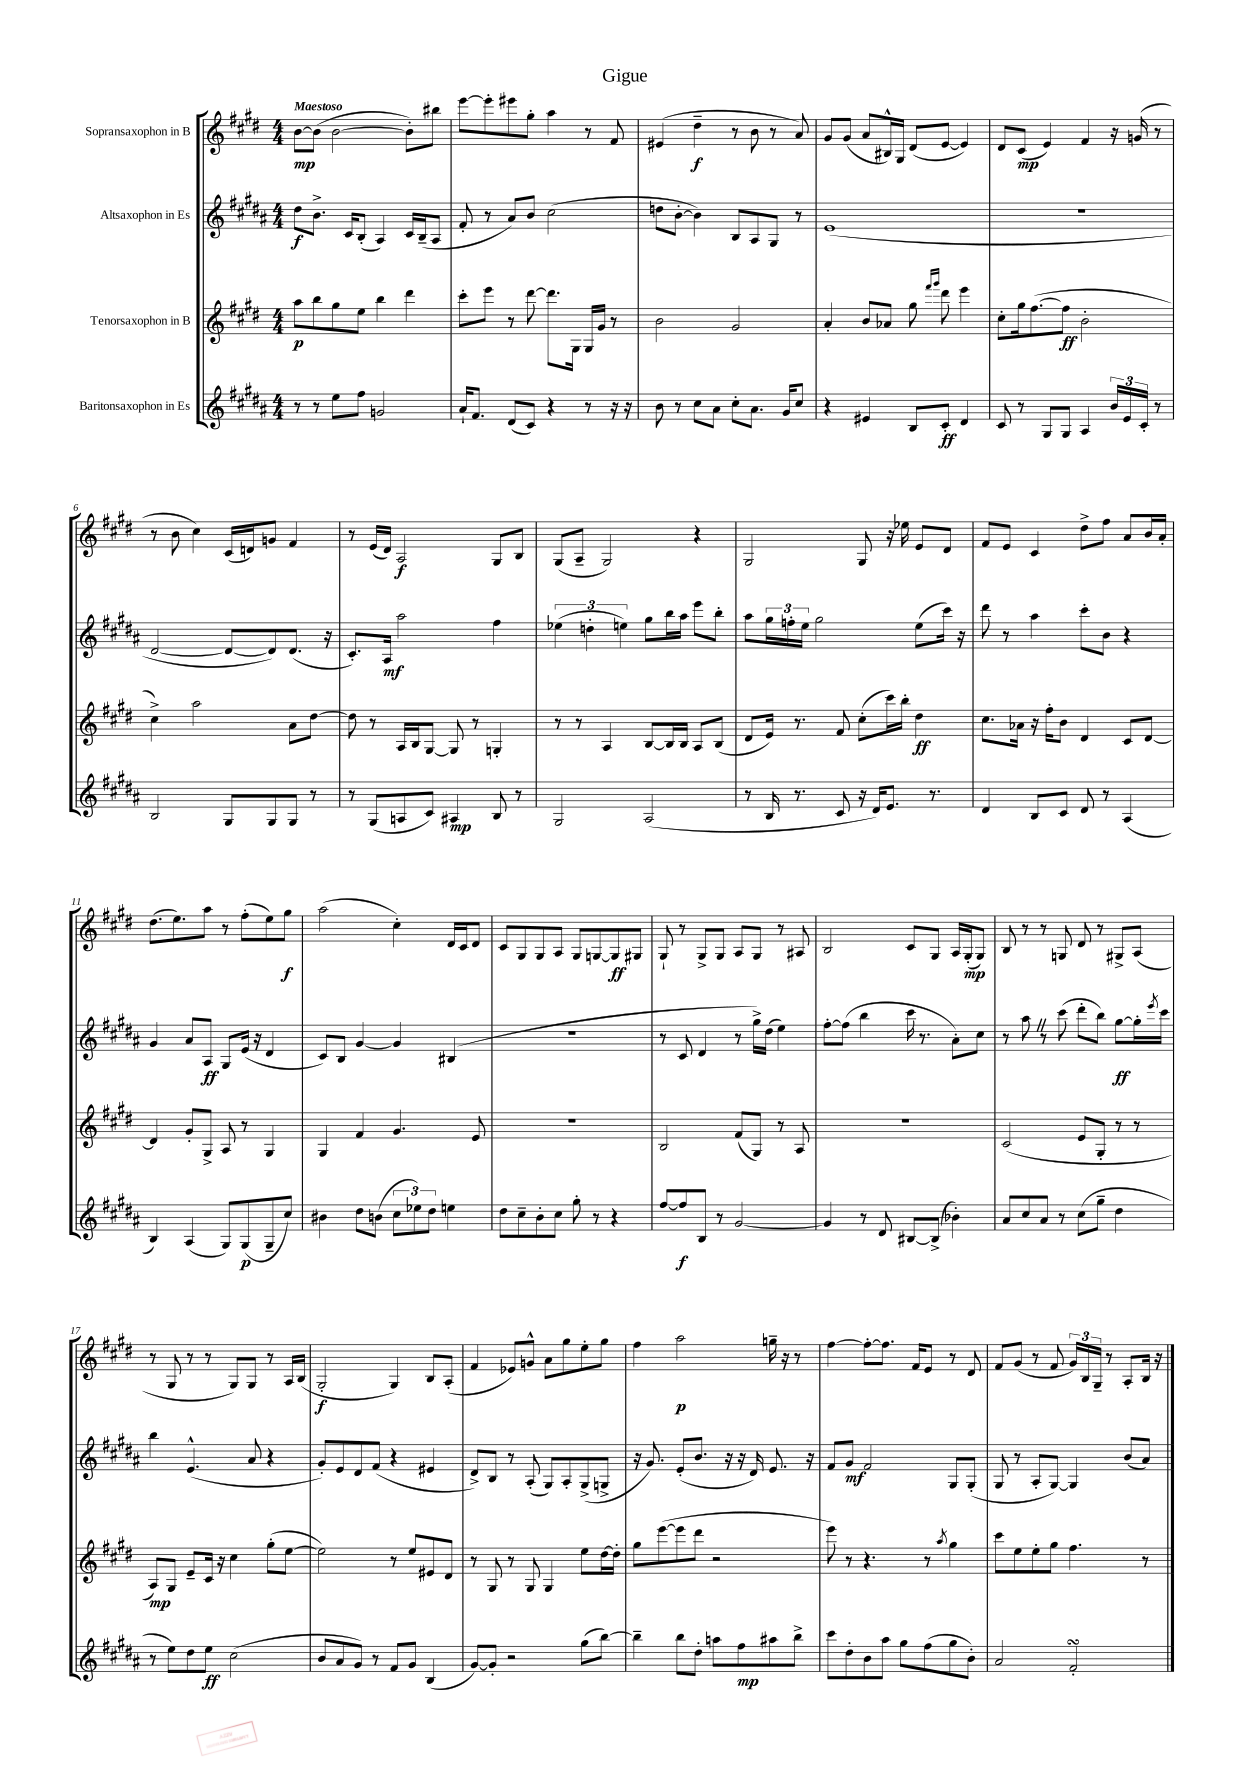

**kern	**dynam	**kern	**dynam	**kern	**dynam	**kern	**dynam
*part4	*part4	*part3	*part3	*part2	*part2	*part1	*part1
*staff4	*staff4	*staff3	*staff3	*staff2	*staff2	*staff1	*staff1
*I"Baritonsaxophon in Es	*	*I"Tenorsaxophon in B	*	*I"Altsaxophon in Es	*	*I"Sopransaxophon in B	*
*clefG2	*	*clefG2	*	*clefG2	*	*clefG2	*
*k[f#c#g#d#a#]	*	*k[f#c#g#d#]	*	*k[f#c#g#d#a#]	*	*k[f#c#g#d#]	*
*M4/4	*	*M4/4	*	*M4/4	*	*M4/4	*
=1	=1	=1	=1	=1	=1	=1	=1
!	!	!	!	!	!	!LO:TX:a:B:t=Maestoso	!
8r	.	8aa\L	p	8dd#\L	f	[8b\L	mp
8r	.	8bb\	.	8.b^\J	.	(8b\J]	.
8ee\L	.	8gg#\	.	.	.	[2b\	.
.	.	.	.	16c#/KL	.	.	.
8ff#\J	.	8ee\J	.	(8B'/J	.	.	.
2gn/	.	4bb\	.	4A#/)	.	.	.
.	.	4ddd#\	.	16c#/LL	.	8b'\L])	.
.	.	.	.	(16B~/J	.	.	.
.	.	.	.	8A#/J	.	8bb#X\J	.
=2	=2	=2	=2	=2	=2	=2	=2
16a#`/KL	.	8ccc#'\L	.	8f#'/	.	[8eee\L	.
8.f#/J	.	.	.	.	.	.	.
.	.	8eee\J	.	8r	.	8eee'\]	.
(8d#/L	.	8r	.	8a#/L)	.	8eee#X\	.
8c#/J)	.	[8ddd#\	.	8b/J	.	8gg#'\J	.
4r	.	8.ddd#\L]	.	(2cc#\	.	4aa\	.
.	.	16G#\Jk	.	.	.	.	.
8r	.	16G#/LL	.	.	.	8r	.
.	.	16g#/JJ	.	.	.	.	.
16r	.	8r	.	.	.	8f#/	.
16r	.	.	.	.	.	.	.
=3	=3	=3	=3	=3	=3	=3	=3
8b\	.	2b\	.	8ddn\L	.	(4e#X/	.
8r	.	.	.	[8b'\J	.	.	.
8cc#\L	.	.	.	4b\])	.	4dd#~\	f
8a#\J	.	.	.	.	.	.	.
8cc#'\L	.	2g#/	.	8B/L	.	8r	.
8.a#\J	.	.	.	8A#/	.	8b\	.
.	.	.	.	8G#/J	.	8r	.
16g#/KL	.	.	.	.	.	.	.
8cc#/J	.	.	.	8r	.	8a/)	.
=4	=4	=4	=4	=4	=4	=4	=4
4r	.	4a'/	.	(1e	.	8g#/L	.
.	.	.	.	.	.	(8g#/J	.
4e#X/	.	8b/L	.	.	.	8a/L	.
.	.	8a-X/J	.	.	.	16B#X^^/L)	.
.	.	.	.	.	.	16G#/JJ	.
8B/L	.	8gg#\	.	.	.	(8d#/L	.
.	.	16qqfff#/LL	.	.	.	.	.
.	.	16qqggg#/JJ	.	.	.	.	.
8c#'/J	ff	8ddd#\	.	.	.	[8e/J	.
4d#/	.	4eee\	.	.	.	4e/])	.
=5	=5	=5	=5	=5	=5	=5	=5
8c#/	.	8cc#'\L	.	1r	.	8d#/L	.
8r	.	16gg#\k	.	.	.	(8c#/J	mp
.	.	([8.ff#\	.	.	.	.	.
8G#/L	.	.	.	.	.	4e/)	.
8G#/J	.	8ff#\J]	ff	.	.	.	.
4A#/	.	2b'\	.	.	.	4f#/	.
24b/LL	.	.	.	.	.	16r	.
24e/	.	.	.	.	.	.	.
.	.	.	.	.	.	(16gn/	.
24c#'/JJ	.	.	.	.	.	.	.
8r	.	.	.	.	.	8r	.
!!LO:LB:g=z
=6	=6	=6	=6	=6	=6	=6	=6
2B/	.	4cc#^\)	.	[2d#/	.	8r	.
.	.	.	.	.	.	8b\	.
.	.	2aa\	.	.	.	4cc#\)	.
8G#/L	.	.	.	8d#/L_	.	(16c#/LL	.
.	.	.	.	.	.	16dn/J)	.
8G#/	.	.	.	8d#/])	.	8gn/J	.
8G#/J	.	8a\L	.	(8.d#/J	.	4f#/	.
8r	.	[8dd#\J	.	.	.	.	.
.	.	.	.	16r	.	.	.
=7	=7	=7	=7	=7	=7	=7	=7
8r	.	8dd#\]	.	8.c#'/L)	.	8r	.
(8G#/L	.	8r	.	.	.	(16e/LL	.
.	.	.	.	16A#/Jk	mf	16d#/JJ)	.
8An/	.	16A/LL	.	2aa#\	.	2A/	f
.	.	16B/J	.	.	.	.	.
8c#/J)	.	[8G#/J	.	.	.	.	.
4A#X/	mp	8G#/]	.	.	.	.	.
.	.	8r	.	.	.	.	.
8B/	.	4Gn'/	.	4ff#\	.	8G#/L	.
8r	.	.	.	.	.	8B/J	.
=8	=8	=8	=8	=8	=8	=8	=8
2G#/	.	8r	.	(6ee-X\	.	(8G#/L	.
.	.	8r	.	.	.	8A~/J	.
.	.	.	.	6ddn'\	.	.	.
.	.	4A/	.	.	.	2G#/)	.
.	.	.	.	6een\)	.	.	.
(2A#/	.	[8B/L	.	8gg#\L	.	.	.
.	.	16B/L]	.	16bb\L	.	.	.
.	.	16B/JJ	.	16aa#\JJ	.	.	.
.	.	8A/L	.	8eee\L	.	4r	.
.	.	(8B/J	.	8bb'\J	.	.	.
=9	=9	=9	=9	=9	=9	=9	=9
8r	.	8d#/L	.	8aa#\L	.	2G#/	.
16B/	.	16e/Jk)	.	24gg#\L	.	.	.
.	.	.	.	24ffn'\	.	.	.
8.r	.	8.r	.	.	.	.	.
.	.	.	.	24ee\JJ	.	.	.
.	.	.	.	2gg#\	.	.	.
8c#/	.	8f#/	.	.	.	.	.
16r	.	(8cc#'\L	.	.	.	8G#/	.
16d#/KL)	.	.	.	.	.	.	.
8.e/J	.	16ccc#\L)	.	.	.	16r	.
.	.	16bb'\JJ	.	.	.	16ee-X\	.
.	.	4dd#\	ff	(8ee\L	.	8e/L	.
8.r	.	.	.	.	.	.	.
.	.	.	.	16ccc#\Jk)	.	8d#/J	.
.	.	.	.	16r	.	.	.
=10	=10	=10	=10	=10	=10	=10	=10
4d#/	.	8.cc#\L	.	8ddd#\	.	8f#/L	.
.	.	.	.	8r	.	8e/J	.
.	.	16a-X\Jk	.	.	.	.	.
8B/L	.	16r	.	4aa#\	.	4c#/	.
.	.	16ff#'\KL	.	.	.	.	.
8c#/J	.	8b\J	.	.	.	.	.
8d#/	.	4d#/	.	8ccc#'\L	.	8dd#^\L	.
8r	.	.	.	8b\J	.	8ff#\J	.
(4A#/	.	8c#/L	.	4r	.	8a/L	.
.	.	[8d#/J	.	.	.	16b/L	.
.	.	.	.	.	.	16a'/JJ	.
!!LO:LB:g=z
=11	=11	=11	=11	=11	=11	=11	=11
4B/)	.	4d#/]	.	4g#/	.	(8.dd#\L	.
.	.	.	.	.	.	8.ee\)	.
(4A#/	.	8g#'/L	.	8a#/L	.	.	.
.	.	8G#^/J	.	8A#/J	ff	8aa\J	.
8G#/L)	.	8A/	.	8G#/L	.	8r	.
(8G#/	p	8r	.	(16e/Jk	.	(8ff#'\L	.
.	.	.	.	16r	.	.	.
8G#~/	.	4G#/	.	4d#/	.	8ee\)	.
8cc#/J)	.	.	.	.	.	8gg#\J	f
=12	=12	=12	=12	=12	=12	=12	=12
4b#X\	.	4G#/	.	8c#/L)	.	(2aa\	.
.	.	.	.	8B/J	.	.	.
8dd#\L	.	4f#/	.	[4g#/	.	.	.
(8bn\J	.	.	.	.	.	.	.
12cc#\L	.	4.g#/	.	4g#/]	.	4cc#'\)	.
12ee-X\)	.	.	.	.	.	.	.
12dd#\J	.	.	.	.	.	.	.
4een\	.	.	.	(4B#X/	.	16d#/LL	.
.	.	.	.	.	.	16c#/J	.
.	.	8e/	.	.	.	8d#/J	.
=13	=13	=13	=13	=13	=13	=13	=13
8dd#\L	.	1r	.	1r	.	8c#/L	.
8cc#~\	.	.	.	.	.	8G#/	.
8b'\	.	.	.	.	.	8G#/	.
8cc#\J	.	.	.	.	.	8A/J	.
8gg#'\	.	.	.	.	.	8G#/L	.
8r	.	.	.	.	.	[8Gn/	.
4r	.	.	.	.	.	8G/]	ff
.	.	.	.	.	.	8G#X/J	.
=14	=14	=14	=14	=14	=14	=14	=14
[8ff#/L	.	2B/	.	8r	.	8G#`/	.
8ff#/]	f	.	.	8c#/	.	8r	.
8B/J	.	.	.	4d#/	.	8G#^/L	.
8r	.	.	.	.	.	8G#/J	.
[2g#/	.	(8f#/L	.	8r	.	8A/L	.
.	.	8G#/J)	.	16gg#^\LL)	.	8G#/J	.
.	.	.	.	(16dd#\JJ	.	.	.
.	.	8r	.	4ee\)	.	8r	.
.	.	8A/	.	.	.	8A#X/	.
=15	=15	=15	=15	=15	=15	=15	=15
4g#/]	.	1r	.	[8ff#'\L	.	2B/	.
.	.	.	.	(8ff#\J]	.	.	.
8r	.	.	.	4bb\	.	.	.
8d#/	.	.	.	.	.	.	.
[8B#X/L	.	.	.	16ccc#\	.	8c#/L	.
.	.	.	.	8.r	.	.	.
(8B#^/J]	.	.	.	.	.	8G#/J	.
4b-X'\)	.	.	.	8a#'\L)	.	16A/LL	.
.	.	.	.	.	.	(16G#'/J	mp
.	.	.	.	8cc#\J	.	8G#/J)	.
=16	=16	=16	=16	=16	=16	=16	=16
8a#/L	.	(2c#/	.	8r	.	8B/	.
8cc#/	.	.	.	8aa#Z\	.	8r	.
8a#/J	.	.	.	8r	.	8r	.
8r	.	.	.	(8ccc#\	.	8Gn/	.
(8cc#\L	.	8e/L	.	8ddd#'\L	.	8d#/	.
8gg#~\J	.	8G#'/J	.	8bb\J)	.	8r	.
4dd#\	.	8r	.	[8gg#\L	ff	8G#X^/L	.
.	.	8r	.	16gg#'\L]	.	(8A/J	.
.	.	.	.	8qeee/	.	.	.
.	.	.	.	16ccc#\JJ	.	.	.
!!LO:LB:g=z
=17	=17	=17	=17	=17	=17	=17	=17
8r	.	8A/L)	mp	4bb\	.	8r	.
8ee\L)	.	8G#/J	.	.	.	8G#/	.
8dd#\	.	8e~/L	.	(4.e^^/	.	8r	.
8ee\J	ff	16c#/Jk	.	.	.	8r	.
.	.	16r	.	.	.	.	.
(2cc#\	.	4cc#\	.	.	.	8G#/L)	.
.	.	.	.	8a#/	.	8G#/J	.
.	.	(8gg#'\L	.	4r	.	8r	.
.	.	[8ee\J	.	.	.	16A/LL	.
.	.	.	.	.	.	(16B/JJ	.
=18	=18	=18	=18	=18	=18	=18	=18
8b/L	.	2ee\])	.	8g#'/L)	.	2G#'/	f
8a#/	.	.	.	8e/	.	.	.
8g#/J)	.	.	.	8d#/	.	.	.
8r	.	.	.	(8f#/J	.	.	.
8f#/L	.	8r	.	4r	.	4G#/)	.
8g#/J	.	8ee/L	.	.	.	.	.
(4B/	.	8e#X/	.	4e#X/	.	8B/L	.
.	.	8d#/J	.	.	.	(8A'/J	.
=19	=19	=19	=19	=19	=19	=19	=19
[8g#/L)	.	8r	.	8d#^/L)	.	4f#/	.
8g#'/J]	.	8G#/	.	8B/J	.	.	.
2r	.	8r	.	8r	.	8e-X/L)	.
.	.	8G#/	.	(8A#'/	.	8gn^^/J	.
.	.	4G#/	.	8G#/L)	.	8a\L	.
.	.	.	.	8A#'/	.	8gg#\	.
(8gg#\L	.	8ee\L	.	(8G#^/	.	8ee'\	.
[8bb\J)	.	[16dd#\L	.	8Gn^/J	.	8gg#\J	.
.	.	16dd#'\JJ]	.	.	.	.	.
=20	=20	=20	=20	=20	=20	=20	=20
4bb~\]	.	8gg#\L	.	16r	.	4ff#\	.
.	.	.	.	8.g#/)	.	.	.
.	.	([8eee\	.	.	.	.	.
8bb\L	.	8eee\]	.	(8e'/L	.	2aa\	p
8dd#'\J	.	8ddd#\J	.	8.b/J	.	.	.
8aan\L	.	2r	.	.	.	.	.
.	.	.	.	16r	.	.	.
8ff#\	mp	.	.	16r	.	.	.
.	.	.	.	16d#/)	.	.	.
8aa#X\	.	.	.	8.e/	.	16ggn~\	.
.	.	.	.	.	.	16r	.
8bb^\J	.	.	.	.	.	8r	.
.	.	.	.	16r	.	.	.
=21	=21	=21	=21	=21	=21	=21	=21
8ccc#\L	.	8eee\)	.	8f#/L	.	[4ff#\	.
8dd#'\	.	8r	.	8g#/J	mf	.	.
8b\	.	4.r	.	2f#/	.	8ff#'\L_	.
8aa#\J	.	.	.	.	.	8.ff#\J]	.
8gg#\L	.	.	.	.	.	.	.
.	.	.	.	.	.	16f#/KL	.
(8ff#\	.	8r	.	.	.	8e/J	.
.	.	8qaa/	.	.	.	.	.
8gg#\	.	4gg#\	.	8G#/L	.	8r	.
8b'\J)	.	.	.	(8G#'/J	.	8d#/	.
=22	=22	=22	=22	=22	=22	=22	=22
2a#/	.	8ccc#\L	.	8G#/	.	8f#/L	.
.	.	8ee\	.	8r	.	(8g#/J	.
.	.	8ee'\	.	8A#'/L	.	8r	.
.	.	8gg#\J	.	[8G#/J)	.	8f#/	.
2f#sSSS'/	.	4.ff#\	.	4G#/]	.	24g#/LL)	.
.	.	.	.	.	.	24B/	.
.	.	.	.	.	.	24G#~/JJ	.
.	.	.	.	.	.	8r	.
.	.	.	.	(8b/L	.	8A'/L	.
.	.	8r	.	8a#/J)	.	16B/Jk	.
.	.	.	.	.	.	16r	.
==	==	==	==	==	==	==	==
*-	*-	*-	*-	*-	*-	*-	*-
